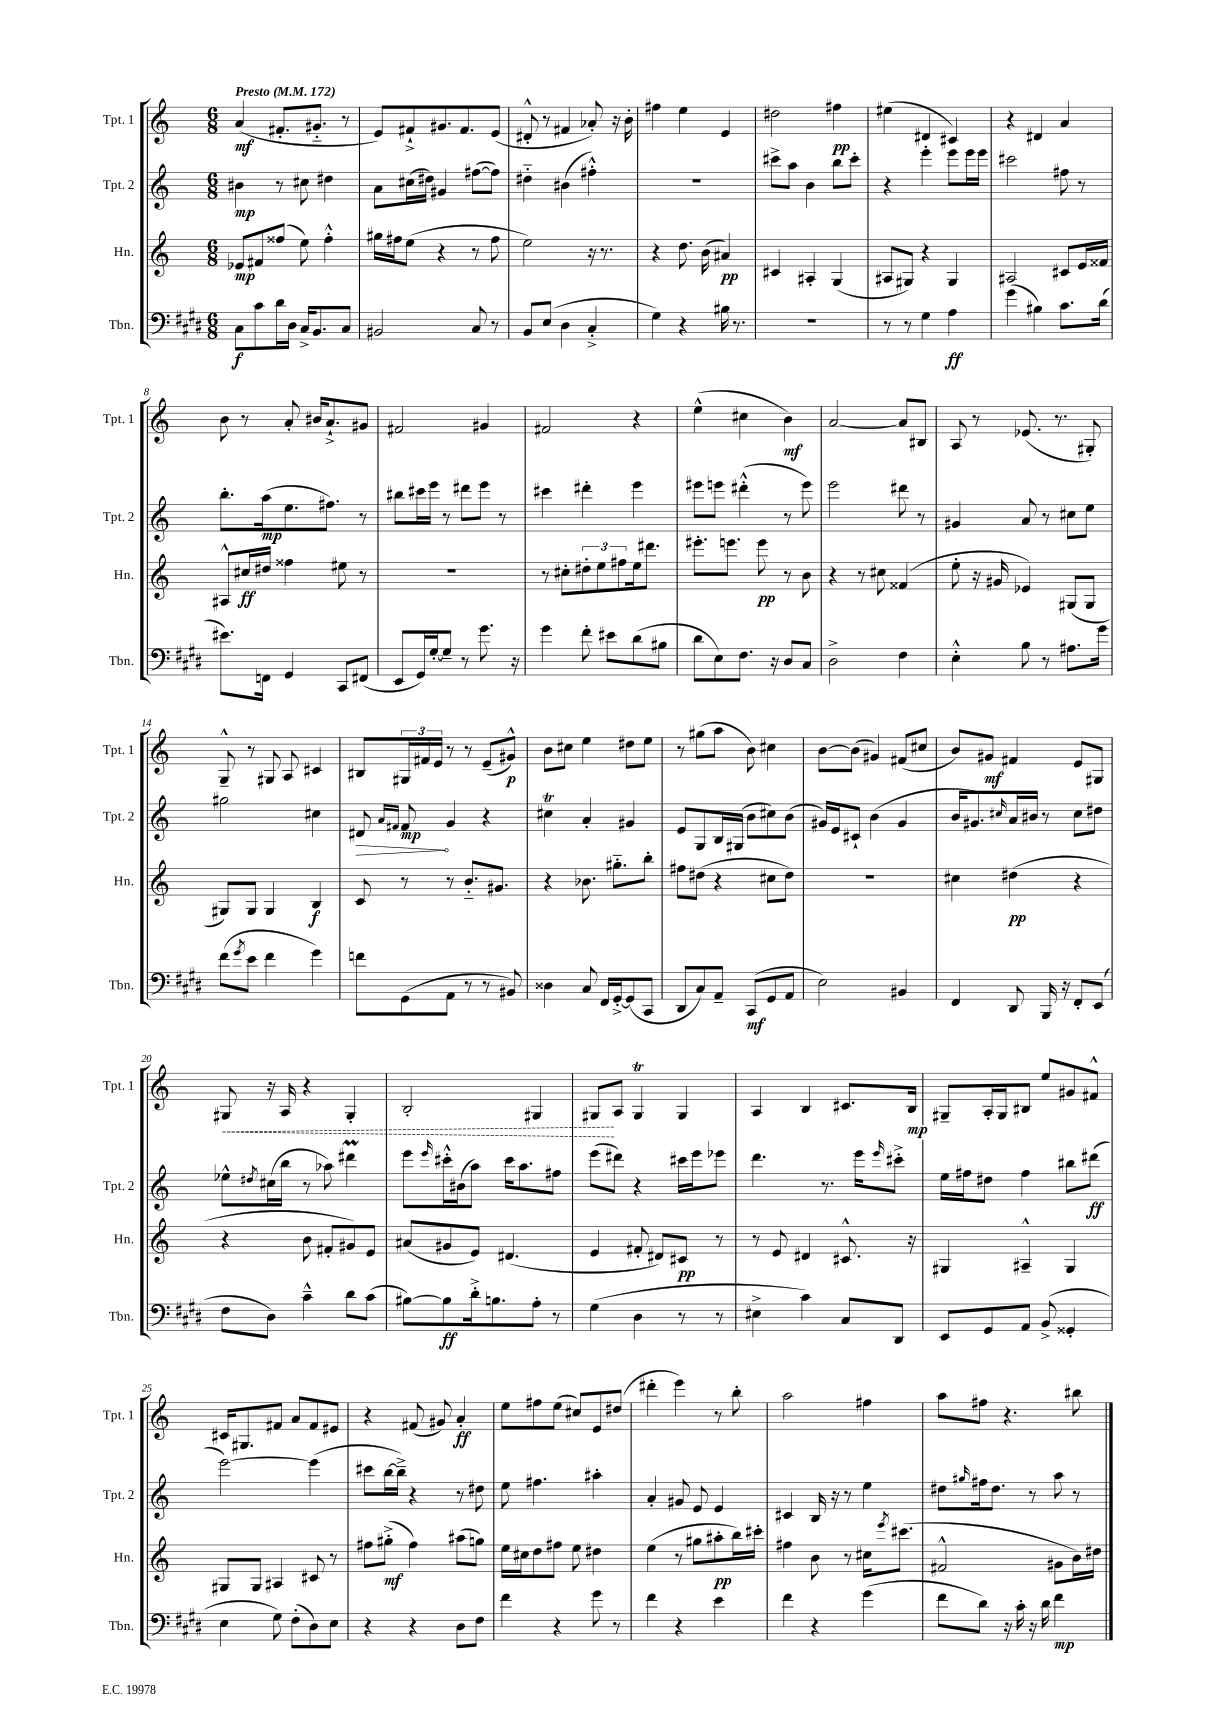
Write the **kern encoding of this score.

**kern	**kern	**kern	**kern
*staff4	*staff3	*staff2	*staff1
*clefF4	*clefG2	*clefG2	*clefG2
*k[f#c#g#d#]	*k[]	*k[]	*k[]
*M6/8	*M6/8	*M6/8	*M6/8
*MM172	*MM172	*MM172	*MM172
8C#	8e-	4b#	(4a
8c#	8f#	.	.
16d#	(8ff##	8r	8.f#'
16D#	.	.	.
16C#^	8ee)	8cc#	.
8.BB	.	.	8.g#'~
.	4ff##'^^	4dd#	.
8C#	.	.	8r
=	=	=	=
2BB#	16gg#	8a	8e)
.	16ff#	.	.
.	(8ee	(16cc#	8f#`^
.	.	16dd#)	.
.	4r	4g#	8.g#
.	.	.	8.f#
8C#	8r	([8ff#	.
8r	8ff#	8ff#])	(8e
=	=	=	=
8BB	2ee)	4dd#'~	8d#'^^
(8E	.	.	8r
4D#	.	(4b#	4f#
4C#'^	16r	4ff#'^^)	8a-')
.	8.r	.	.
.	.	.	16r
.	.	.	16b'
=	=	=	=
4G#)	4r	2.r	4ff#
4r	8.dd	.	4ee
.	(16b	.	.
16B#	4a#)	.	4e
8.r	.	.	.
=	=	=	=
2.r	4c#	8ccc#^	2dd#
.	.	8aa	.
.	4A#'	4b	.
.	(4G	8bb	4ff#
.	.	8ccc#'	.
=	=	=	=
8r	8A#	4r	(4ee#
8r	8G#)	.	.
4G#	4r	4eee'	4d#
4A	4G#	8eee	4c#)
.	.	16eee	.
.	.	16eee	.
=	=	=	=
(4g#	2A#	2ccc#	4r
4B#)	.	.	4d#
8.c#	8c#	8ff#	4a
.	16e	8r	.
(16d#	16f##	.	.
=	=	=	=
8.e#)	8A#^^	8.bb'	8b
.	16cc#	.	8r
16FF	16dd#	(16aa	.
4GG#	4ff##	8.ee	8a'
.	.	.	16b#
.	.	8.ff#)	8.a`^
8CC#	8ee#	.	.
(8FF#	8r	8r	8g#
=	=	=	=
8EE	2.r	8bb#	2f#
16GG#)	.	16ccc#	.
[16G#'	.	16eee	.
8G#~]	.	8r	.
8r	.	8ddd#	.
8.g#	.	8eee	4g#
.	.	8r	.
16r	.	.	.
=	=	=	=
4g#	8r	4ccc#	2f#
.	8cc#'	.	.
8f#'	12dd#'	4ddd#'	.
.	12ee	.	.
8e#	.	.	.
.	12ff#	.	.
(8d#	16ee	4eee	4r
.	8.ddd#	.	.
8B#	.	.	.
=	=	=	=
8d#	8.eee#'	8eee#	(4ee^^
8E)	.	8eee	.
.	8.eee	.	.
8.F#	.	(4ddd#'^^	4cc#
.	8eee	.	.
16r	.	.	.
8D#	8r	8r	4b)
8C#	8b	8eee)	.
=	=	=	=
2D#^	4r	2eee	[2a
.	8r	.	.
.	8cc#	.	.
4F#	(4f##	8ddd#	8a]
.	.	8r	8B#
=	=	=	=
4E'^^	8ee'	4g#	8A
.	16r	.	8r
.	16g#	.	.
8B	4e-)	8a	(8.e-
8r	.	8r	.
.	.	.	8.r
8.A#	(8G#	8cc#	.
.	8G#	8ee	8G#')
16g#	.	.	.
=	=	=	=
(8f#	8G#)	2gg#	8G~^^
8qg#	.	.	.
8e	8G#	.	8r
4f#	4G#	.	8G#
.	.	.	8A
4g#)	4B	4cc#	4c#
=	=	=	=
8f	8c	8d#	8B#
.	.	16qqa	.
.	.	16qqf#	.
(8GG#	8r	8f#	24G#
.	.	.	24f#
.	.	.	24e
8AA	8r	4g	8r
8r	8.b'~	.	8r
8r	.	4r	(8e~
.	8.g#	.	.
8BB#)	.	.	8g#^^)
=	=	=	=
4D##	4r	4cc#	8b
.	.	.	8cc#
8C#	8.b-	4a'	4ee
16FF#	.	.	.
[16GG#'^	8.gg#'~	.	.
(8GG#]	.	4g#	8dd#
8CC#	8bb'	.	8ee
=	=	=	=
8DD#	8ff#	8e	8r
8C#)	(8dd#	8G	(8gg#
8AA~	4r	16B	8aa
.	.	(16G#	.
(8CC#	.	8b	8b)
8GG#	8cc#	8cc#)	4cc#
8AA	8dd#)	(8b	.
=	=	=	=
2E)	2.r	16g#)	[8b
.	.	16e	.
.	.	8c#`	(8b]
.	.	(4b	4g#)
4BB#	.	4g#	(8f#
.	.	.	8cc#
=	=	=	=
4FF#	4cc#	16b	8b)
.	.	8.g#)	.
.	.	.	8g#
.	.	16qqcc#	.
8DD#	(4dd#	16a	4f#
.	.	16b#	.
16BBB	.	8r	.
16r	.	.	.
8FF#'	4r	8cc#	8e
(8EE	.	8dd#	8G#
=	=	=	=
8F#	4r	8ee-^^	8G#
.	.	8qdd#	.
8D#)	.	(16cc#	16r
.	.	16bb	16A
4c#~^^	8b	8r	4r
.	8f#'	8aa-)	.
8d#	8g#)	4ddd#	4G#'
(8c#	8e	.	.
=	=	=	=
[8B#)	(8a#	8eee	2B'
.	.	16qqeee	.
8B#]	8g#	16ccc#'^^	.
.	.	(16b#	.
16d#'^	8e)	8aa)	.
8.B	.	.	.
.	(4.d#	16ccc#	.
.	.	8.aa	.
8A'	.	.	4G#
8r	.	8ff#	.
=	=	=	=
(4G#	4e	(8eee	8G#
.	.	8ddd#)	8A
4D#	8f#'	4r	4G#
.	8d#)	.	.
8r	8c#	16ccc#	4G#
.	.	16eee	.
8r	8r	8eee-	.
=	=	=	=
4E#^	8r	4.ddd	4A
.	8e	.	.
4c#)	4d#	.	4B
.	.	8.r	.
8C#	8.c#^^	.	8.c#
.	.	16eee	.
.	.	16qqeee	.
8DD#	.	8ccc#'^	.
.	16r	.	16B
=	=	=	=
8EE	4G#	16ee	8G#~
.	.	16ff#	.
8GG#	.	8dd#	16A'
.	.	.	16G#
8AA	4A#~^^	4ff#	8B#
(8BB^	.	.	8ee
4GG##'	4G#	8bb#	8g#
.	.	(8ddd#	8f#^^
=	=	=	=
4E	8G#	[2eee)	16c#
.	.	.	8.G#
.	8G#	.	.
8G#)	4A#	.	8f#
(8F#'	.	.	8a
8D#)	8c#	(4eee]	8f#
8E	8r	.	8e#
=	=	=	=
4r	8ff#	8ccc#	4r
.	(8gg#'^	[16bb	.
.	.	16bb~^])	.
4r	4ff#)	4r	(8f#
.	.	.	8g#)
8D#	(8aa#	8r	4a'
8F#	8gg)	8dd#	.
=	=	=	=
4f#	16ee	8ee	8ee
.	16cc#	.	.
.	8dd	4.ff#	8ff#
4r	8ff#	.	(8ee
.	8ee	.	8cc#)
8g#	4dd#	4aa#'	8e
8r	.	.	(8dd#
=	=	=	=
4f#	(4ee	4a'	4ddd#'
4r	8r	8g#	4eee)
.	8gg#	8e	.
4e	8aa#'	4e	8r
.	16bb)	.	8bb'
.	16ccc#'	.	.
=	=	=	=
4f#	4ff#	4c#	2aa
4r	8b	16B	.
.	.	16r	.
.	8r	8r	.
(4g#	16cc#	4ee	4ff#
.	8qeee	.	.
.	(8.ccc#	.	.
=	=	=	=
8f#	2f#^^	8dd#	8aa
.	.	16qqgg#	.
8d#)	.	16ff#	8ff#
.	.	8.dd#	.
16r	.	.	4.r
16c#'	.	.	.
16r	.	8r	.
16d#	.	.	.
4f#	8g#	8aa	.
.	16b)	8r	8bb#
.	16dd#	.	.
==	==	==	==
*-	*-	*-	*-
